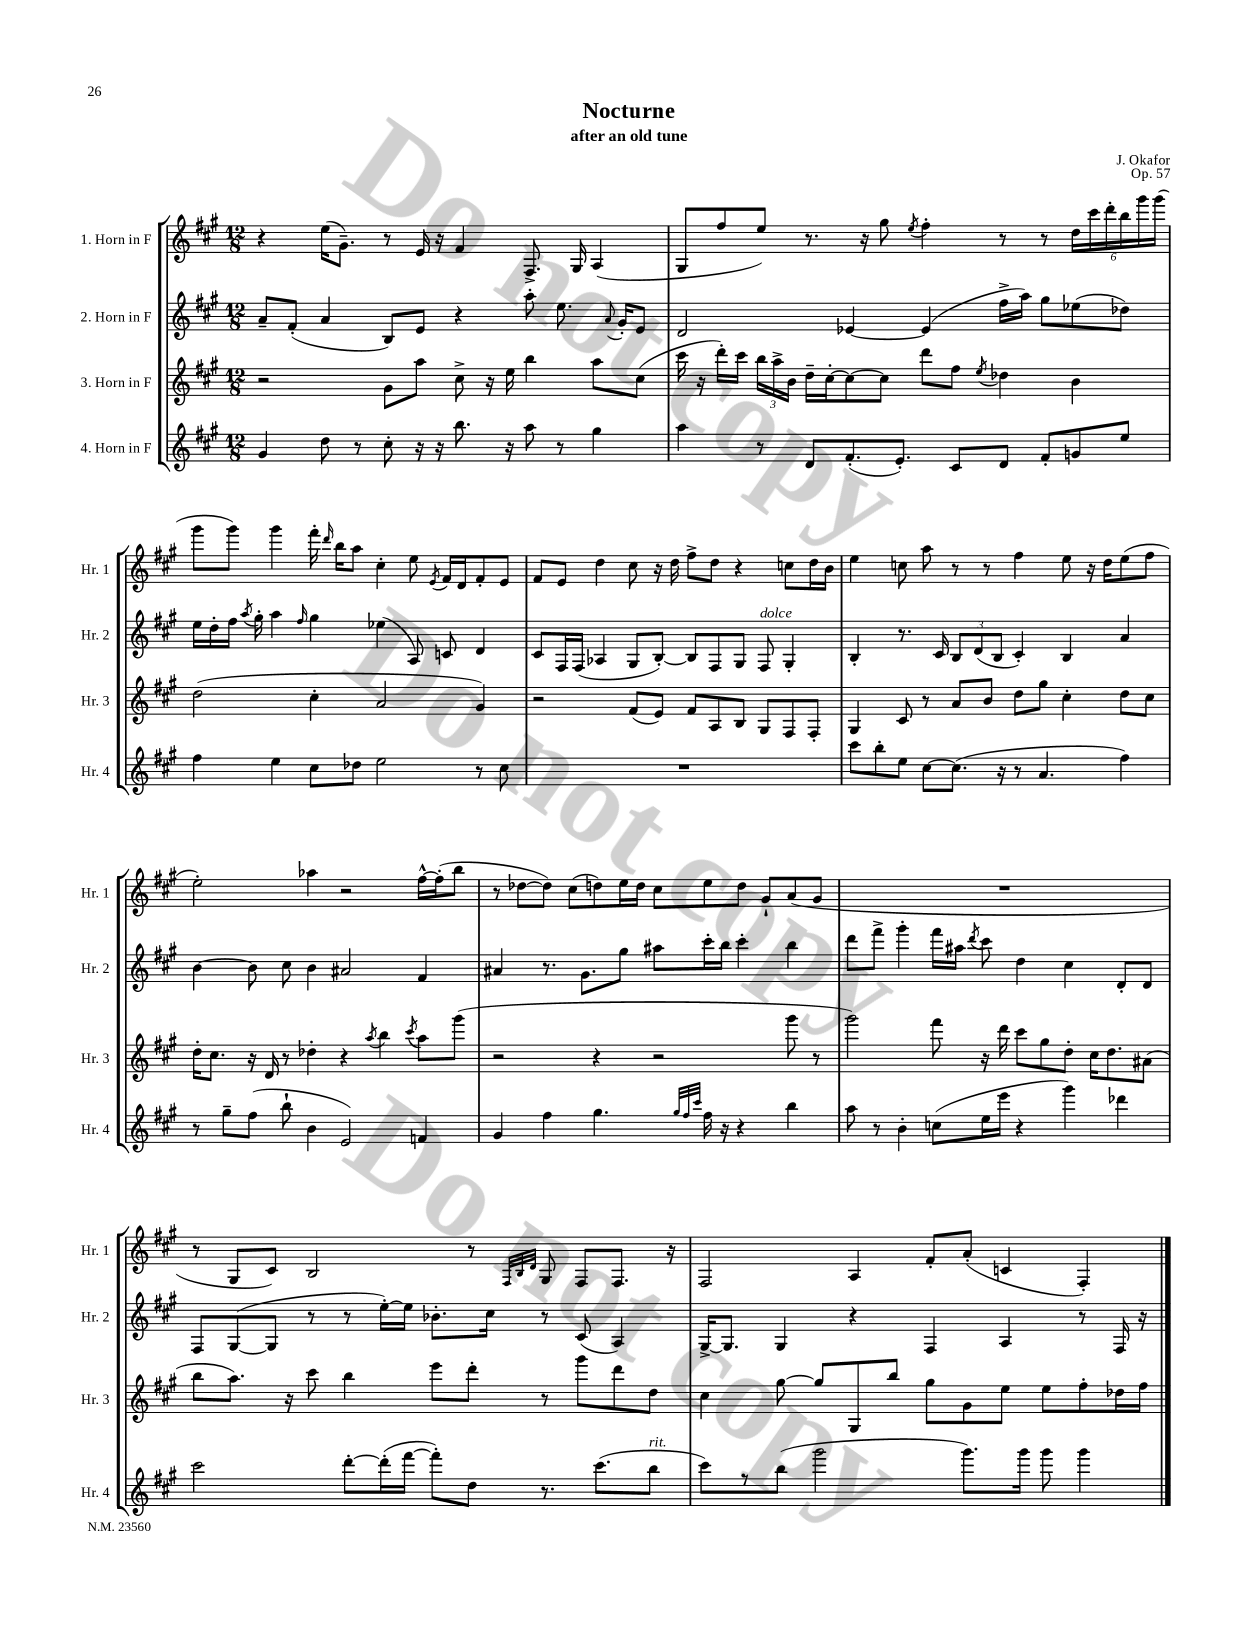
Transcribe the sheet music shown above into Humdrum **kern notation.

**kern	**kern	**kern	**kern
*part4	*part3	*part2	*part1
*staff4	*staff3	*staff2	*staff1
*I"4. Horn in F	*I"3. Horn in F	*I"2. Horn in F	*I"1. Horn in F
*I'Hr. 4	*I'Hr. 3	*I'Hr. 2	*I'Hr. 1
*clefG2	*clefG2	*clefG2	*clefG2
*k[f#c#g#]	*k[f#c#g#]	*k[f#c#g#]	*k[f#c#g#]
*M12/8	*M12/8	*M12/8	*M12/8
=1	=1	=1	=1
4g#/	2r	8a~/L	4r
.	.	(8f#'/J	.
8dd\	.	4a/	(16ee\KL
.	.	.	8.g#~\J)
8r	.	.	.
8cc#'\	8g#\L	8B/L)	8r
16r	8aa\J	8e/J	16e/
16r	.	.	16r
8.bb\	8cc#^\	4r	4f#/
.	16r	.	.
16r	16ee\	.	.
8aa\	4bb\	8aa'\	8.F#^/
8r	.	8.ee\	.
.	.	.	16G#/
4gg#\	8aa\L	.	(4A/
.	.	8qqa/	.
.	.	16g#'/KL	.
.	(8cc#\J	8e/J	.
=2	=2	=2	=2
4aa\	16ccc#\	2d/	8G#/L
.	16r	.	.
.	16ddd'\LL)	.	8ff#/
.	16ccc#\JJ	.	.
8r	24bb\LL	.	8ee/J)
.	24aa^\	.	.
.	24b\JJ	.	.
8d/L	16dd~\LL	.	8.r
.	[16cc#'\J	.	.
(8.f#'/	8cc#\_	[4e-X/	.
.	.	.	16r
.	8cc#\J]	.	8gg#\
8.e'/J)	.	.	.
.	.	.	8qee/
.	8ddd\L	(4e-/]	4ff#'\
8c#/L	8ff#\J	.	.
.	8qee/	.	.
8d/J	4dd-X\	16ff#^\LL	8r
.	.	16aa\JJ)	.
8f#'/L	.	8gg#\L	8r
8gn/	4b\	(8ee-X\	24dd\LL
.	.	.	24ccc#\
.	.	.	24ddd'\
8ee/J	.	8dd-X\J)	24bb\
.	.	.	24ggg#\
.	.	.	(24ggg#\JJ
!!LO:LB:g=z
=3	=3	=3	=3
4ff#\	(2dd\	16ee\LL	8ggg#\L
.	.	16dd'\	.
.	.	16ff#\JJ	8ggg#\J)
.	.	8qaa/	.
.	.	16gg#'\	.
4ee\	.	4aa\	4ggg#\
.	.	16qqff#/	.
8cc#\L	4cc#'\	4gg#\	16fff#'\
.	.	.	16qqddd/
.	.	.	16bb\KL
8dd-X\J	.	.	8aa\J
2ee\	2a/	(4ee-X\	4cc#'\
.	.	8A/)	8ee\
.	.	.	8qe/
.	.	8cn/	16f#/LL
.	.	.	16d/J
8r	4g#/)	4d/	8f#'/
8cc#\	.	.	8e/J
=4	=4	=4	=4
1.r	2r	8c#/L	8f#/L
.	.	16F#/L	8e/J
.	.	(16F#/JJ	.
.	.	4A-X/	4dd\
.	(8f#/L	8G#/L	8cc#\
.	8e/J)	[8B'/J)	16r
.	.	.	16dd\
.	8f#/L	8B/L]	8ff#^\L
.	8A/	8F#/	8dd\J
.	8B/J	8G#/J	4r
!	!	!LO:TX:a:i:t=dolce	!
.	8G#/L	8F#/	.
.	8F#/	4G#'/	8ccn\L
.	8F#'/J	.	16dd\L
.	.	.	16b\JJ
=5	=5	=5	=5
8ccc#\L	4G#/	4B'/	4ee\
8bb'\	.	.	.
8ee\J	8c#/	8.r	8ccn\
[8cc#\L	8r	.	8aa\
.	.	16c#/	.
(8.cc#\J]	8a/L	12B/L	8r
.	.	(12d/	.
.	8b/J	.	8r
.	.	12B/J	.
16r	.	.	.
8r	8dd\L	4c#'/)	4ff#\
4.a/	8gg#\J	.	.
.	4cc#'\	4B/	8ee\
.	.	.	16r
.	.	.	16dd\KL
4ff#\)	8dd\L	4a/	(8ee\
.	8cc#\J	.	8ff#\J
!!LO:LB:g=z
=6	=6	=6	=6
8r	16dd'\KL	[4b\	2ee'\)
.	8.cc#\J	.	.
8gg#~\L	.	.	.
(8ff#\J	16r	8b\]	.
.	16d/	.	.
8bb`\	8r	8cc#\	.
4b\	4dd-X'\	4b\	4aa-X\
2e/)	4r	2a#X/	2r
.	8qaa/	.	.
.	4bb\	.	.
.	8qccc#/	.	.
4fn/	8aa\L	4f#/	[16ff#^^\LL
.	.	.	(16ff#'\J]
.	(8ggg#\J	.	8bb\J
=7	=7	=7	=7
4g#/	2r	4a#X/	8r
.	.	.	[8dd-X\L
4ff#\	.	8.r	8dd-\J])
.	.	.	(8cc#\L
.	.	8.g#\L	.
4.gg#\	4r	.	8ddn\)
.	.	8gg#\J	16ee\L
.	.	.	16dd\JJ
.	2r	8aa#X\L	8cc#\L
32qqgg#/LLL	.	.	.
32qqff#/	.	.	.
32qqccc#/JJJ	.	.	.
16ff#\	.	16ccc#'\L	8ee\
16r	.	16bb\JJ	.
4r	.	4ccc#'\	8dd\J
.	.	.	8g#`/L
4bb\	8ggg#\	4bb\	(8a/
.	8r	.	8g#/J
=8	=8	=8	=8
8aa\	2ggg#\)	8ddd\L	1.r
8r	.	8fff#^\J	.
4b'\	.	4ggg#'\	.
(8ccn\L	8fff#\	16fff#\LL	.
.	.	16aa#X\JJ	.
.	.	8qddd/	.
16ee\L	16r	8ccc#\	.
16eee\JJ	16ddd\	.	.
4r	8ccc#\L	4dd\	.
.	8gg#\	.	.
4ggg#\)	8dd'\J	4cc#\	.
.	16cc#\KL	.	.
.	8.dd\	.	.
4ddd-X\	.	8d'/L	.
.	(8a#X\J	8d/J	.
!!LO:LB:g=z
=9	=9	=9	=9
2ccc#\	8bb\L	8F#/L	8r
.	8.aa\J)	([8G#/	8G#/L
.	.	8G#/J]	8c#/J)
.	16r	.	.
.	8ccc#\	8r	2B/
[8ddd'\L	4bb\	8r	.
(16ddd'\L]	.	[16ee'\LL)	.
[16fff#\JJ	.	16ee\JJ]	.
8fff#'\L])	8eee\L	8.b-X'\L	.
8dd\J	8ddd'\J	.	8r
.	.	16cc#\Jk	.
.	.	.	32qqF#/LLL
.	.	.	32qqB/
.	.	.	32qqd/JJJ
8.r	8r	8r	8G#/
.	8ggg#\L	(8c#/	8F#/L
(8.ccc#\L	.	.	.
.	8ddd\	4A/)	8.F#/J
!LO:TX:a:i:t=rit.	!	!	!
8bb\J	8dd\J	.	.
.	.	.	16r
=10	=10	=10	=10
8ccc#\L)	4cc#\	[16G#^/KL	2F#/
.	.	8.G#/J]	.
8r	.	.	.
(8bb\J	[8gg#\	4G#/	.
2ggg#\	8gg#/L]	.	.
.	8G#/	4r	4A/
.	8bb/J	.	.
.	8gg#\L	4F#/	8f#'/L
8.ggg#\L)	8g#\	.	(8a'/J
.	8ee\J	4A/	4cn/
16ggg#\Jk	.	.	.
8ggg#\	8ee\L	.	.
4ggg#\	8ff#'\	8r	4F#'/)
.	16dd-X\L	16F#/	.
.	16ff#\JJ	16r	.
==	==	==	==
*-	*-	*-	*-
